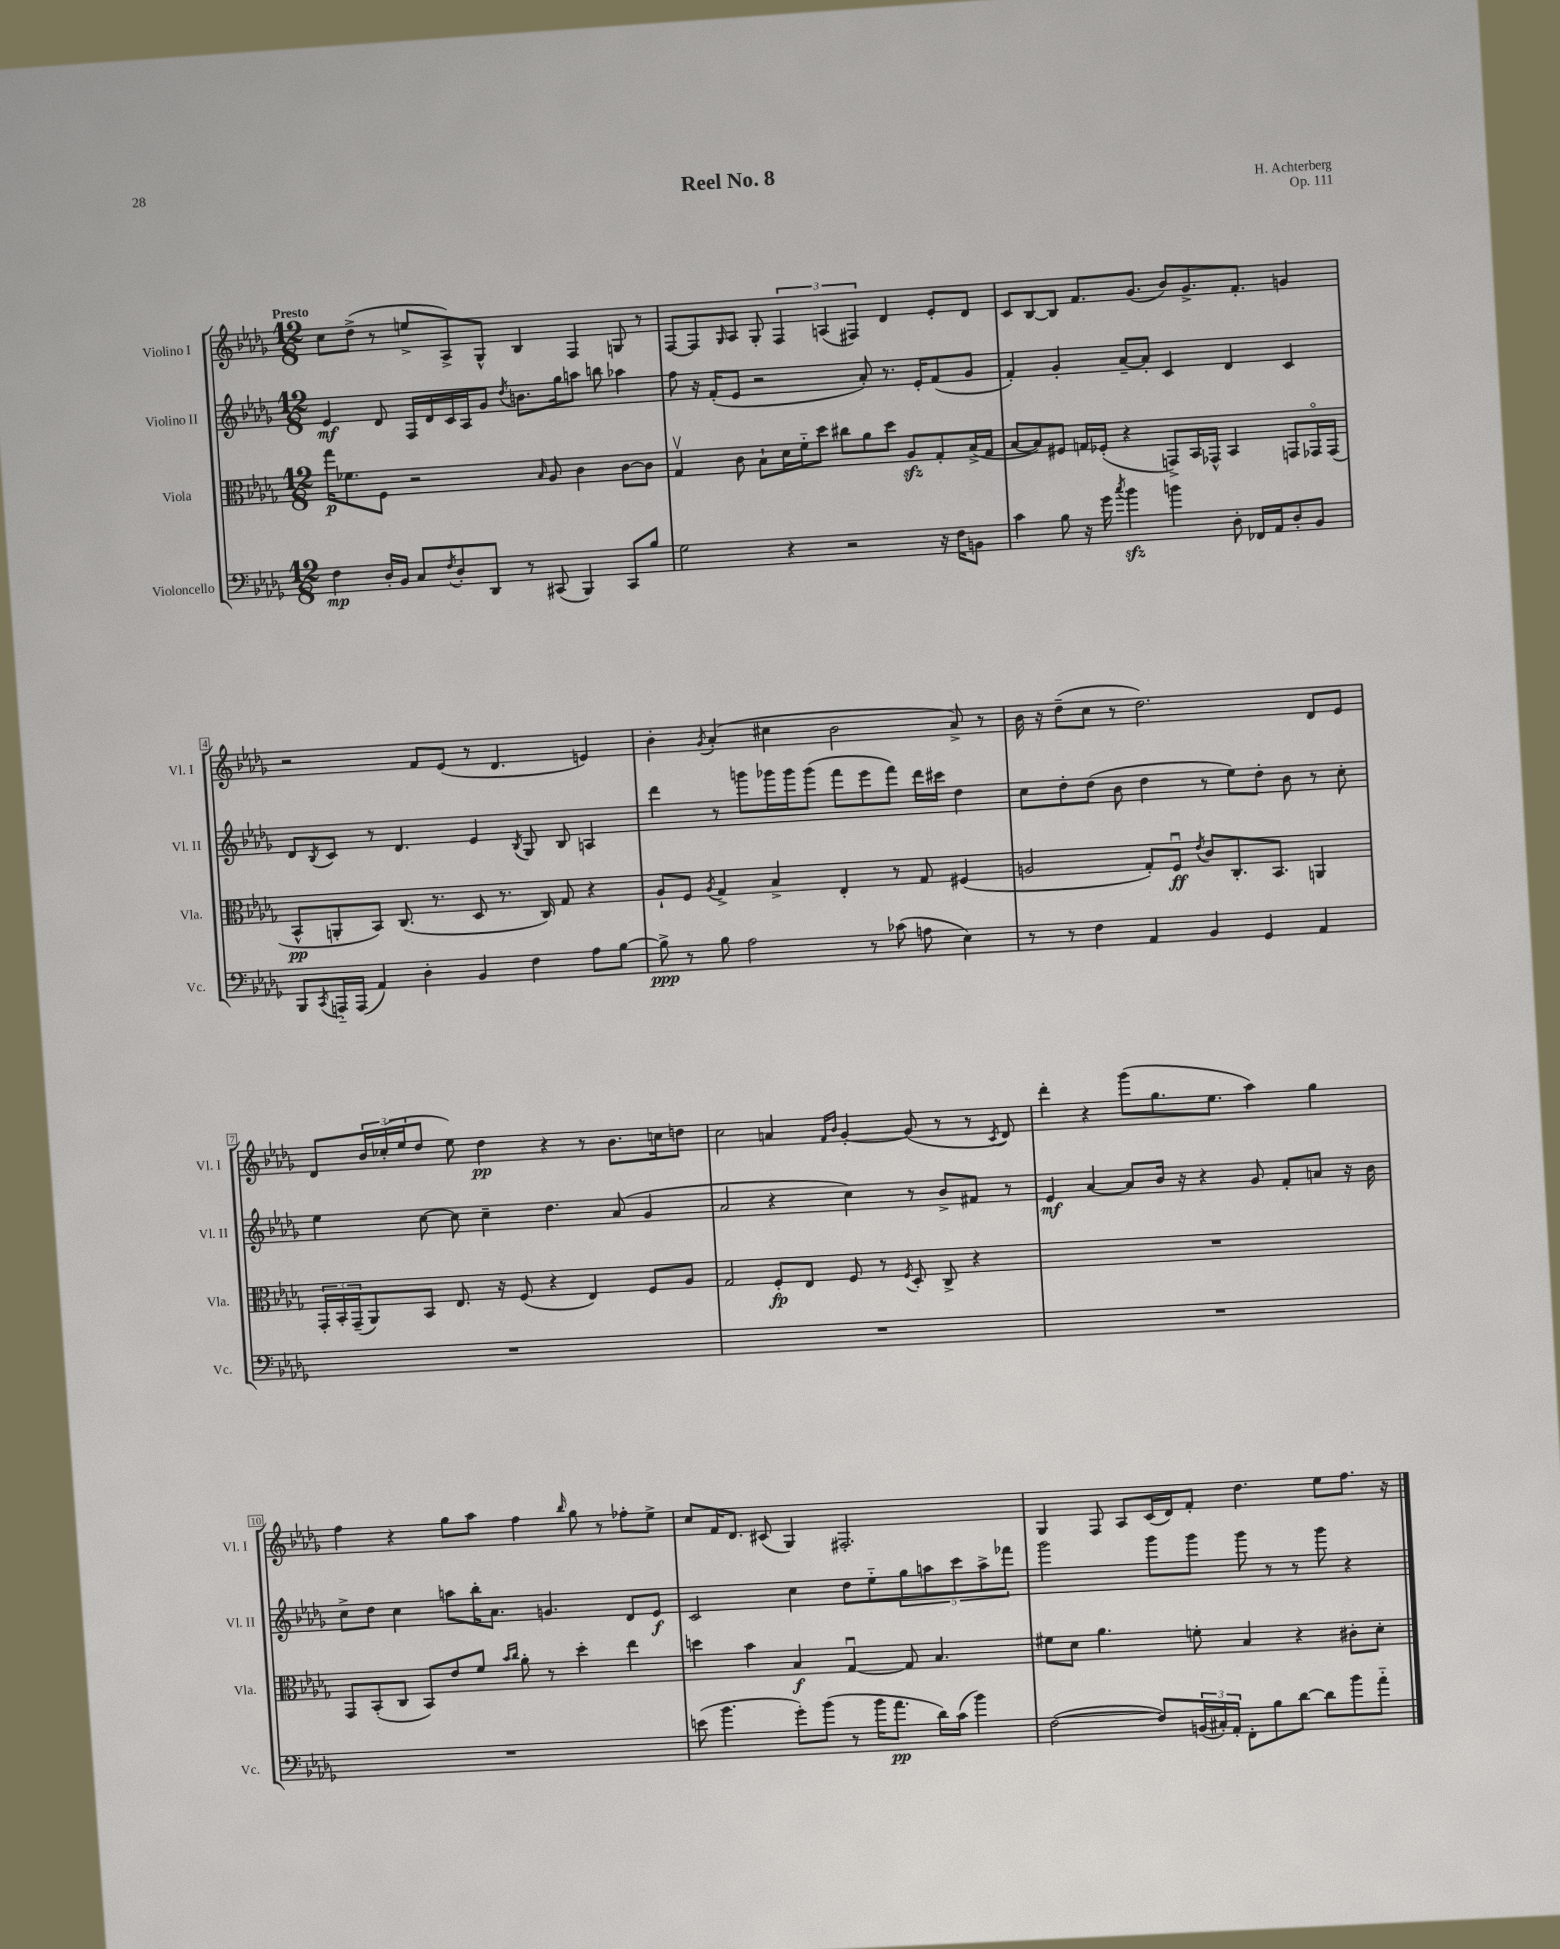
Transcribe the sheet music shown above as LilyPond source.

\header { title = "Reel No. 8" composer = "H. Achterberg" opus = "Op. 111" }
<<
\new StaffGroup <<
\new Staff = "s0" \with { instrumentName = "Violino I" shortInstrumentName = "Vl. I" } {
    \clef treble \key des \major \numericTimeSignature \time 12/8 \tempo "Presto"
    c''8 des''8->( r8 e''8-> aes8->) ges8-^ bes4 f4 g8 r8 |
    f8~ f8 \grace { ges16 } aes8 ges8-. \tuplet 3/2 { f4 a4( fis4) } des'4 ees'8-. des'8 |
    c'8 bes8~ bes8 f'8. ges'8.( bes'8) ges'8.-> f'8.-. g'4 |
    r2 f'8 ees'8( r8 des'4. e'4) |
    bes'4-. \acciaccatura { ges'8 } aes'4-.( cis''4 bes'2 aes'8->) r8 |
    bes'16 r16 des''8--( c''8 r8 des''2.) des'8 ees'8 |
    des'8 \tuplet 3/2 { bes'16 ces''16-.( ees''16 } des''8 ees''8) des''4\pp r4 r8 bes'8. c''16 d''8 |
    c''2 a'4 \grace { f'16 bes'16 } ges'4~-. ges'8( r8 r8 \acciaccatura { c'8 } des'8) |
    des'''4-. r4 ges'''8( ges''8. ees''8. aes''4) ges''4 |
    f''4 r4 ges''8 aes''8 f''4 \grace { bes''16 } ges''8 r8 fes''8-. ees''8-> |
    c''8 f'16 des'8. cis'8( ges4) fis2.-. |
    ges4 f8 aes8 c'16( des'16) f'8-. des''4. ees''8 f''8. r16 \bar "|." |
}
\new Staff = "s1" \with { instrumentName = "Violino II" shortInstrumentName = "Vl. II" } {
    \clef treble \key des \major \numericTimeSignature \time 12/8
    ees'4\mf des'8 f16 des'16 c'16 aes16 ges'8 \acciaccatura { des''8 } b'8. ges''16 a''8 b''8 aes''4 |
    f''8 r16 f'16-.( ees'8 r2 aes'8-.) r8. ees'16-. f'8( ges'8 |
    f'4-.) ges'4-. aes'8~-- aes'8-. c'4 des'4 c'4 |
    des'8 \acciaccatura { bes8 } c'8 r8 des'4. ees'4 \acciaccatura { bes8 } ges8 bes8 a4 |
    des'''4 r8 g'''8 ges'''16 ges'''16 ges'''8( f'''8 ees'''8 f'''8) des'''16 cis'''16 des''4 |
    c''8 des''8-. des''8( bes'8 des''4 r8 ees''8) des''8-. bes'8 r8 c''8-. |
    ees''4 c''8~ c''8 c''4-- des''4. aes'8( ges'4 |
    aes'2 r4 c''4) r8 bes'8-> fis'8 r8 |
    ees'4\mf aes'4~ aes'8 bes'16 r16 r4 ges'8 f'8-. a'8 r16 bes'16 |
    c''8-> des''8 c''4 a''8 bes''16-. aes'8. g'4. des'8 ees'8\f |
    c'2 c''4 des''8 ees''8-_ \tuplet 5/4 { ges''8 a''8 c'''8 a''8-> fes'''8 } |
    ges'''2 ges'''8 ges'''8 ges'''8 r8 r8 ges'''8 r4 \bar "|." |
}
\new Staff = "s2" \with { instrumentName = "Viola" shortInstrumentName = "Vla." } {
    \clef alto \key des \major \numericTimeSignature \time 12/8
    ges''16\p fes'8. f8 r2 \grace { bes16 } aes8 c'4 c'8~ c'8 |
    ges4\upbow c'8 bes8-! des'16 f'16-_ des''8 cis''8 aes'8 des''8 aes8\sfz ges8-. bes16->( ges16 |
    bes8~ bes8) fis8 g16 fes16-.( r4 g,8->) bes,16 ges,16-^ bes,4 g,8 ges,16\flageolet ges,16( |
    bes,8-^\pp a,8-. bes,8) c8.( r8. des8 r8. c16) ges8 r4 |
    aes8-! f8 \acciaccatura { aes8 } ges4-> bes4-> ees4-. r8 ges8 fis4( |
    a2 ges8-.) f8\downbow\ff \acciaccatura { ees'8 } c'8 c8.-. bes,8. a,4 |
    \tuplet 3/2 { ges,16-. bes,16-. ges,16--( } aes,8) bes,8 ees8. r16 f8( r4 ees4) f8 aes8 |
    ges2 f8-.\fp ees8 f8 r8 \acciaccatura { f8 } des8-. c8-> r4 |
    R1. |
    ges,8 bes,8-.( c8 bes,8) ees'8 f'8 \grace { bes'16 c''16 } aes'8-. r8 des''4-. ees''4 |
    d''4 bes'4 bes4\f ges4~\downbow ges8 bes4. |
    fis'8 des'8 aes'4. f'8-. bes4 r4 cis'8-. des'8-. \bar "|." |
}
\new Staff = "s3" \with { instrumentName = "Violoncello" shortInstrumentName = "Vc." } {
    \clef bass \key des \major \numericTimeSignature \time 12/8
    f4\mp des16-. bes,16 c8 \acciaccatura { f8 } des8-. des,8 r8 cis,8( bes,,4) cis,8 bes8 |
    ges2 r4 r2 r16 f16 b,8 |
    c'4 bes8 r16 ges'16 \acciaccatura { c''8 } bes'4\sfz b'4 des8-. fes,16 aes,16 des8-. bes,8 |
    bes,,8 \acciaccatura { c,8 } a,,16-_ a,,16( aes,4) des4-. bes,4 f4 aes8 bes8~ |
    bes8->\ppp r8 bes8 aes2 r8 ces'8( a8 ees4) |
    r8 r8 f4 aes,4 bes,4 ges,4 aes,4 |
    R1. |
    R1. |
    R1. |
    R1. |
    e'8( bes'4. ges'8-.) bes'8( r8 bes'16 aes'8.\pp des'16) c'16( bes'4) |
    f2~( f8) \tuplet 3/2 { b,16( cis16-.) aes,16-. } f,8-. bes8 des'8~ des'8 bes'8 aes'8-_ \bar "|." |
}
>>
>>
\layout { \context { \Score \override BarNumber.stencil = #(make-stencil-boxer 0.1 0.3 ly:text-interface::print) } }
